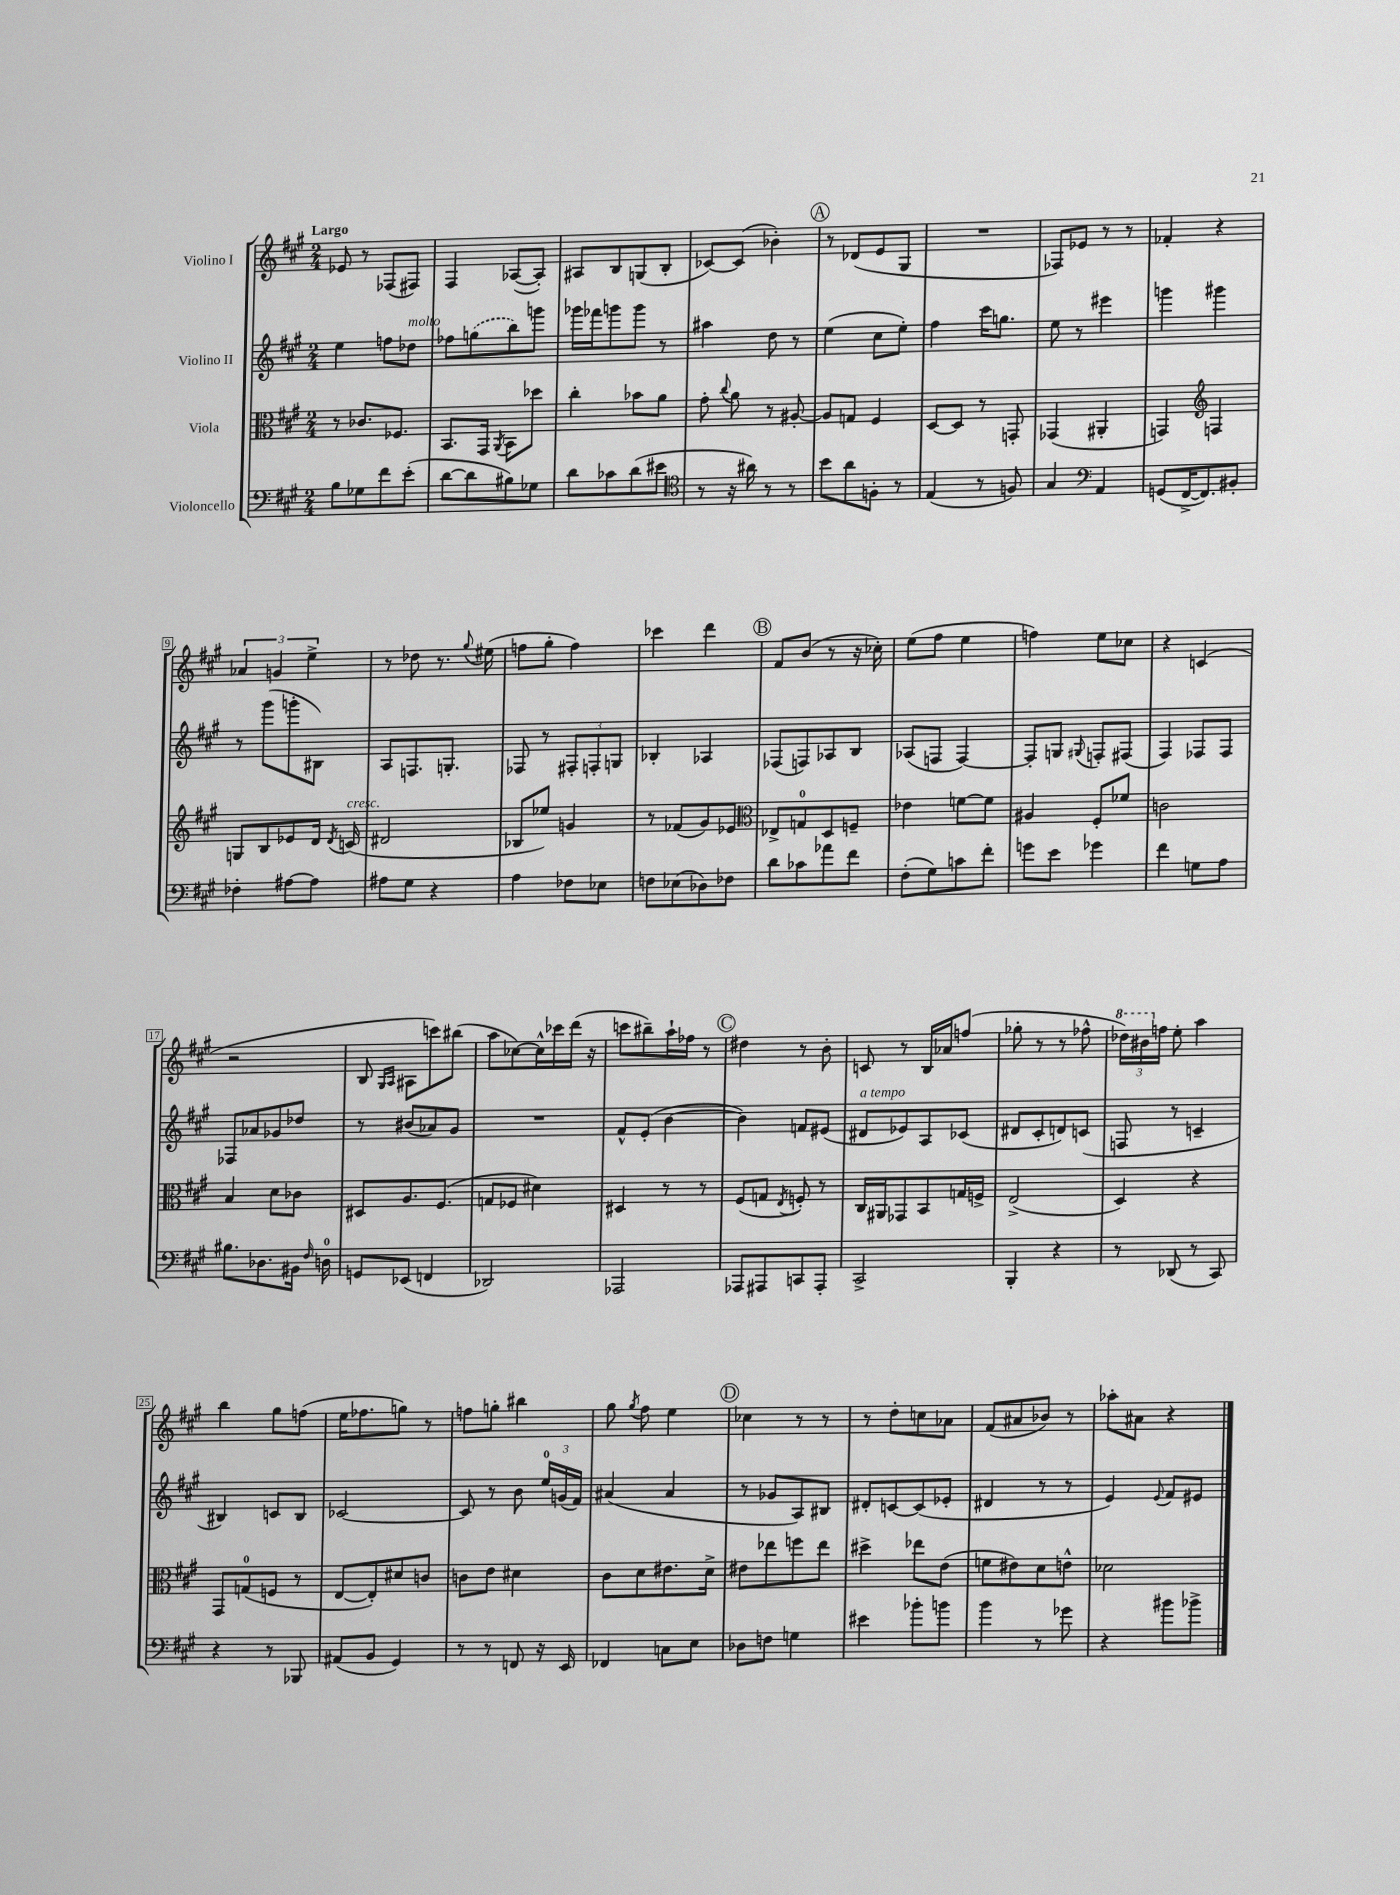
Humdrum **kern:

**kern	**kern	**kern	**kern
*staff4	*staff3	*staff2	*staff1
*clefF4	*clefC3	*clefG2	*clefG2
*k[f#c#g#]	*k[f#c#g#]	*k[f#c#g#]	*k[f#c#g#]
*M2/4	*M2/4	*M2/4	*M2/4
8B	8r	4ee	8e-
8G-	8.c-	.	8r
8f#	.	8ff	(8F-
.	8.F-	.	.
(8e'	.	8dd-	8F#)
=	=	=	=
[8d	8.BB	8ff-	4F#
8d]	.	(8gg	.
.	16GG#	.	.
.	8qAA	.	.
8B#)	8BB	8bb)	([8A-
8G-	8dd-	8ggg	8A-'])
=	=	=	=
8d	4cc#'	16ggg-	8A#
.	.	16fff-	.
8c-	.	8ggg	8B
(8d	8b-	8ggg	(8G
8e#	8a	8r	8B'
=	=	=	=
*clefC4	*	*	*
8r	8g#'	4aa#	[8c-)
.	8qqcc#	.	.
16r	8a	.	(8c-]
16a#)	.	.	.
8r	8r	8dd	4b-')
8r	[8A#'	8r	.
=	=	=	=
8b	8A#]	(4ee	8r
8a	8G	.	(8d-
8F'	4F#	8cc#	8e
8r	.	8ee')	8G#
=	=	=	=
(4E	[8D	4ff#	2r
.	8D]	.	.
8r	8r	16ccc#	.
.	.	8.gg	.
8F)	8GG'	.	.
=	=	=	=
4G#	(4GG-	8ee	8F-)
.	.	8r	8e-
*clefF4	*	*	*
4AA	4AA#'	4eee#	8r
.	.	.	8r
=	=	=	=
(8GG	4GG)	4ggg	4f-'
[16FF#^	.	.	.
8.FF#])	.	.	.
*	*clefG2	*	*
.	4F	4ggg#	4r
8BB#'	.	.	.
=	=	=	=
4F-'	8G	8r	6a-
.	8B	(8ggg#	.
.	.	.	6g
[8A#	8e-	8ggg'	.
.	.	.	6ee^
8A#]	16d	8B#)	.
.	8qd	.	.
.	(16c	.	.
=	=	=	=
8A#	2d#	8A	8r
8G#	.	8.F	8dd-
4r	.	.	8.r
.	.	8.G'	.
.	.	.	8qqgg#
.	.	.	(16ee#
=	=	=	=
4A	8B-	8F-	8ff
.	8ee-)	8r	8gg#'
8F-	4g	12F#'	4ff)
.	.	12F'	.
8E-	.	.	.
.	.	12G	.
=	=	=	=
8F	8r	4B-'	4ccc-
(8E-	(8f-	.	.
8D-)	8g#)	4A-	4ddd
8F-	8e-	.	.
=	=	=	=
*	*clefC3	*	*
8d	8E-^	(8F-	8f#
8c-	8G	8F)	(8b
8a-	8D	8A-	8r
8f#	8F~	8B	16r
.	.	.	16cc-')
=	=	=	=
(8F#'	4e-	(8A-	(8ee
8G#)	.	8F	8ff#
8c	[8f	[4F)	4ee
8f#'	8f]	.	.
=	=	=	=
8g	4A#	8F']	4ff)
8e	.	8G	.
.	.	8qqG#	.
4g-	8F#'	8F'	8ee
.	8f-	(8F#	8cc-
=	=	=	=
4f#	2c	4F#)	4r
8G	.	8F-	(4c
8A	.	8F-	.
=	=	=	=
8.B#	4B	8F-	2r
.	.	8a-	.
8.D-	.	.	.
.	8d	8g-	.
16BB#	8c-	8dd-	.
16qqF#	.	.	.
16D	.	.	.
=	=	=	=
8GG	8D#	8r	8B
.	.	.	16qqG#
.	.	.	16qqA
(8EE-	8.A	(8b#	8A#
4FF	.	8a-)	8ccc)
.	(8.F#	.	.
.	.	8g#	(8bb#
=	=	=	=
2DD-)	8G	2r	8aa
.	8F-	.	[8cc-)
.	4d#)	.	16cc-^^]
.	.	.	16ccc-
.	.	.	(16ddd
.	.	.	16r
=	=	=	=
2AAA-	4D#	8f#^^	8ccc
.	.	(8e'	8bb#~)
.	8r	[4b	16aa`
.	.	.	16ff-
.	8r	.	8r
=	=	=	=
8AAA-	(8F#	4b])	4dd#
8AAA#	8G	.	.
.	8qE	.	.
8CC	8F')	8f	8r
8AAA#'	8r	(8e#	8b'
=	=	=	=
2CC#^	16C#	8d#	8c
.	16AA#	.	.
.	8GG-	8e-)	8r
.	8BB	8A	16B
.	.	.	16a-
.	16G	(8c-	(8ff
.	16F^	.	.
=	=	=	=
4BBB'	(2E^	8d#	8gg-'
.	.	8c#'	8r
4r	.	8d)	8r
.	.	(8c	8ff-^^
=	=	=	=
8r	4D)	8F	24ddd-)
.	.	.	24bb#
.	.	.	24ff
(8DD-	.	8r	8ee'
8r	4r	4c~	4aa
8CC#)	.	.	.
=	=	=	=
4r	8GG#	4B#)	4bb
.	(8G	.	.
8r	8F	8c	8gg#
8BBB-	8r	8B#	(8ff
=	=	=	=
(8AA#	[8E	[2c-	16ee
.	.	.	8.ff-
8BB	8E'])	.	.
4GG#)	8d#	.	8gg)
.	8c	.	8r
=	=	=	=
8r	8c	8c-]	8ff
8r	8e	8r	8gg'
8FF	4d#	8b	4bb#
16r	.	24ee	.
.	.	(24g	.
16EE	.	.	.
.	.	24f#)	.
=	=	=	=
4FF-	8c#	(4a#	8gg#
.	.	.	8qgg#
.	8d	.	8ff#
8C	8.e#	4a#	4ee
8E	.	.	.
.	16d^	.	.
=	=	=	=
8D-	8e#	8r	4cc-
8F	8ee-	8g-	.
4G	8ff	8A)	8r
.	8ee-	8B#	8r
=	=	=	=
4e#	4dd#^	8d#'	8r
.	.	[8c	8dd'
8b-'	8ee-	(8c]	8cc
8b	(8e	8e-'	8a-
=	=	=	=
4b	8f	4d#	(8f#
.	8e#)	.	8a#
8r	8d	8r	8b-)
8g-	8e^^	8r	8r
=	=	=	=
4r	2d-	4e)	8aa-'
.	.	.	8a#
.	.	8qqe	.
8b#	.	8f#	4r
8b-^	.	8e#	.
==	==	==	==
*-	*-	*-	*-
